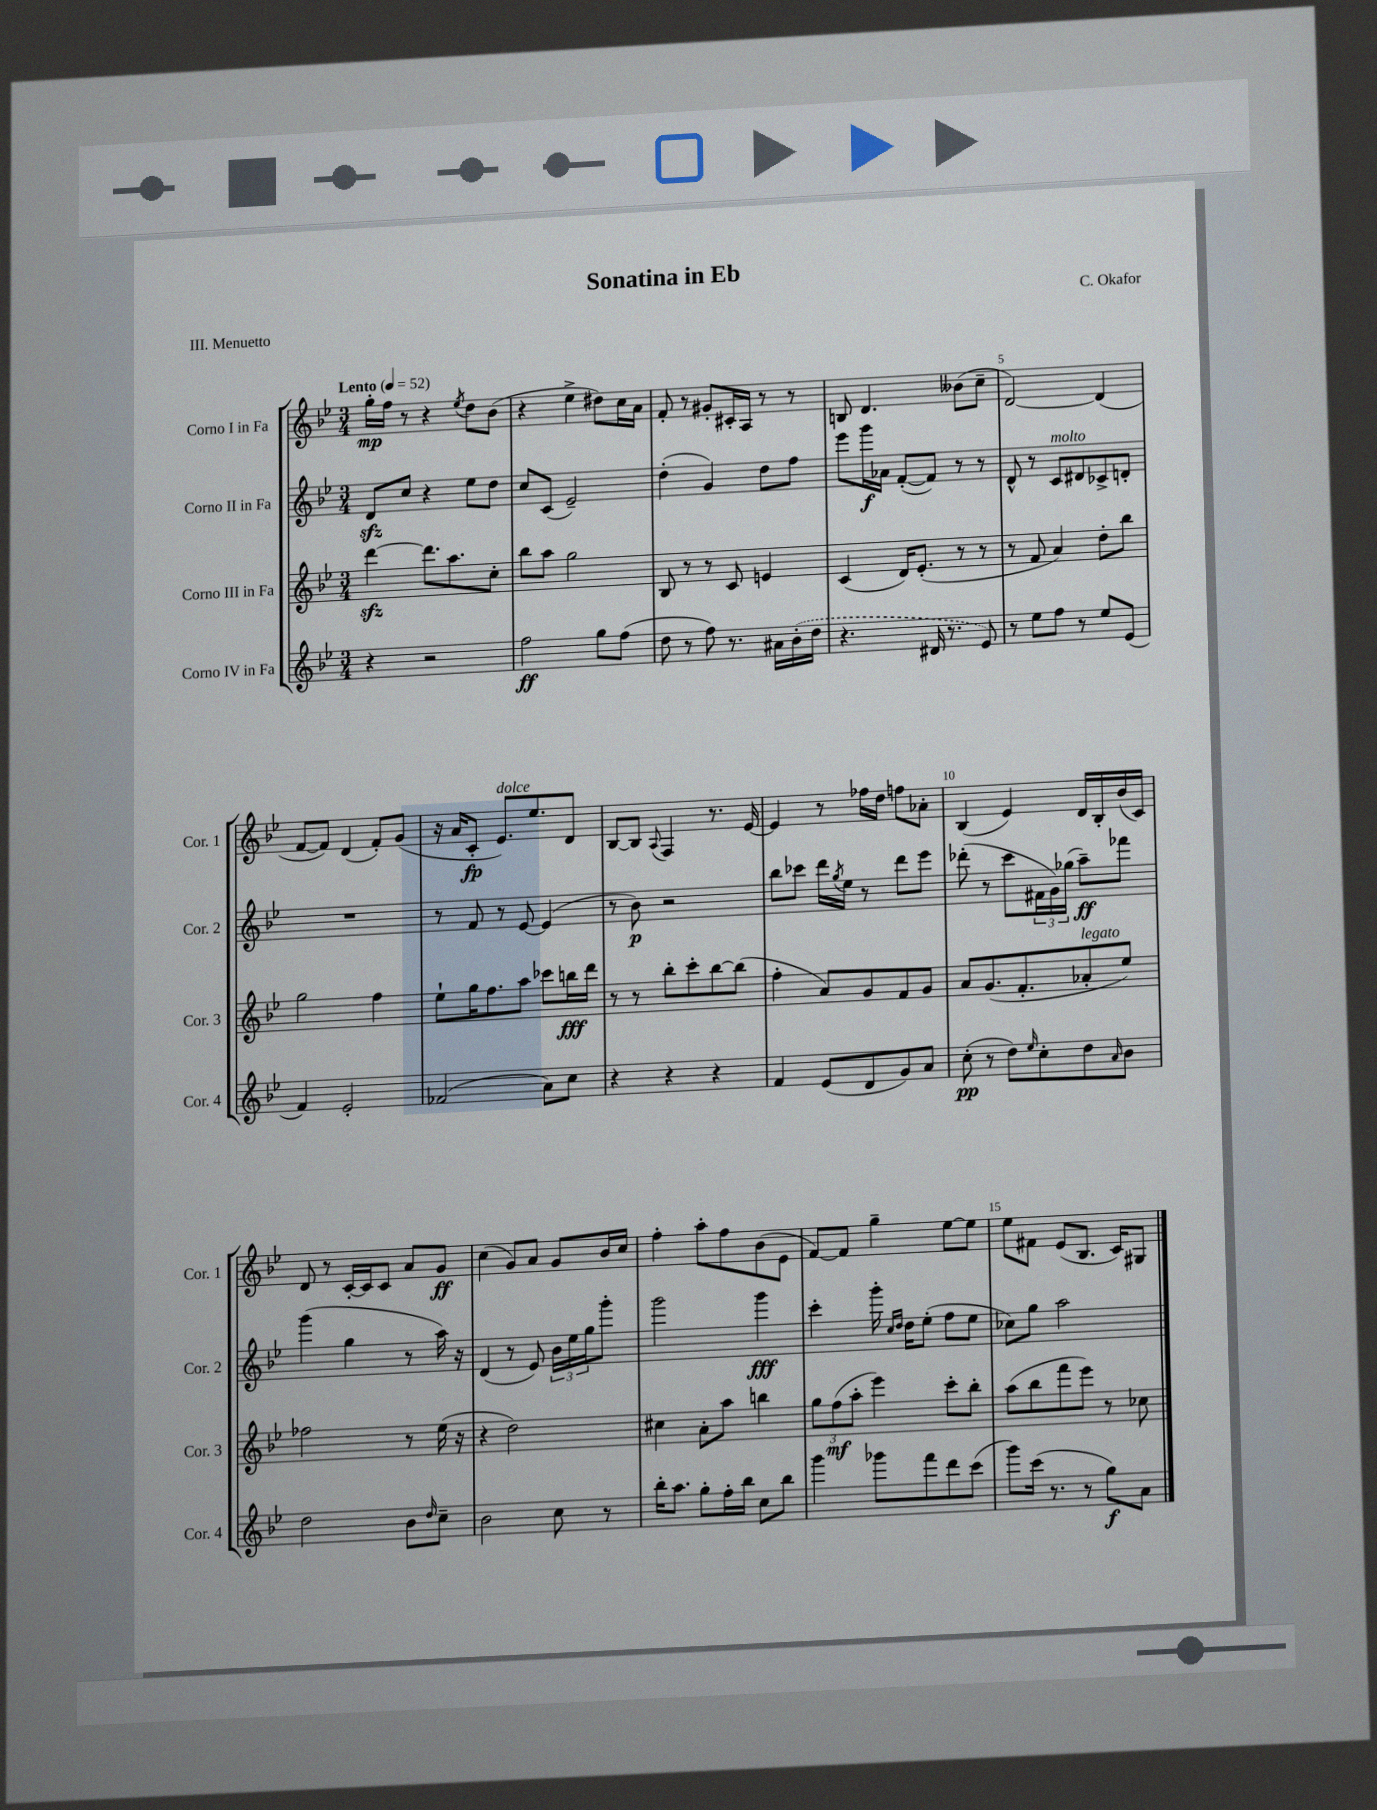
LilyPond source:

\header { title = "Sonatina in Eb" composer = "C. Okafor" piece = "III. Menuetto" }
<<
\new StaffGroup <<
\new Staff = "s0" \with { instrumentName = "Corno I in Fa" shortInstrumentName = "Cor. 1" } {
    \clef treble \key bes \major \numericTimeSignature \time 3/4 \tempo "Lento" 4 = 52
    g''16-.\mp f''16 r8 r4 \acciaccatura { ees''8 } d''8 bes'8( |
    r4 ees''4-> dis''8) c''16 a'16 |
    f'8-. r8 gis'8-. cis'16-. a16 r8 r8 |
    b8 d'4. beses'8( c''8-- |
    d'2~) d'4( |
    f'8~ f'8) d'4( f'8-.) g'8( |
    r16 a'16 c'8-.\fp ees'8.^\markup { \italic "dolce" }) ees''8. d'8 |
    bes8~ bes8 \appoggiatura { a8 } f4 r8. ees'16~ |
    ees'4 r8 fes''16 d''16 f''8 aes'8-. |
    bes4( ees'4) d'16 bes16-. bes'16( c'16) |
    d'8 r8 c'16~-. c'16 c'8 a'8 g'8\ff |
    c''4( g'8) a'8 g'8 bes'16 c''16 |
    f''4-. a''8-. f''8 bes'8( ees'8 |
    f'8~) f'8 g''4-- ees''8~ ees''8 |
    ees''8 fis'8 ees'8( bes8. c'16) gis8 \bar "|." |
}
\new Staff = "s1" \with { instrumentName = "Corno II in Fa" shortInstrumentName = "Cor. 2" } {
    \clef treble \key bes \major \numericTimeSignature \time 3/4
    d'8\sfz c''8 r4 ees''8 d''8 |
    c''8 c'8( ees'2--) |
    d''4-.( g'4) d''8 f''8 |
    ees'''8 g'''16\f aes'16 f'8~-.( f'8) r8 r8 |
    d'8-^ r8 c'8^\markup { \italic "molto" } dis'8 ces'8-> d'8-. |
    R2. |
    r8 f'8 r8 ees'8~ ees'4( |
    r8 bes'8\p) r2 |
    bes''8 ces'''8 d'''16 \acciaccatura { g''8 } ees''16 r8 d'''8 ees'''8 |
    des'''8-.( r8 c'''8 \tuplet 3/2 { fis'16 g'16) ges''16( } a''8--\ff) fes'''8 |
    g'''4( g''4 r8 a''16) r16 |
    d'4( r8 ees'8) \tuplet 3/2 { bes'16 ees''16 g''16 } g'''8-. |
    g'''2 g'''4\fff |
    c'''4-. g'''16-. \grace { c''16 d''16 } d''16 ees''8-.( f''8 ees''8 |
    ces''8) g''8 a''2 \bar "|." |
}
\new Staff = "s2" \with { instrumentName = "Corno III in Fa" shortInstrumentName = "Cor. 3" } {
    \clef treble \key bes \major \numericTimeSignature \time 3/4
    d'''4~\sfz d'''8. a''8. c''8-. |
    bes''8 a''8 g''2 |
    bes8 r8 r8 c'8 e'4 |
    c'4( d'16) ees'8.-.( r8 r8 |
    r8 f'8 a'4) d''8-. bes''8 |
    g''2 f''4 |
    ees''8-! g''16 f''8. a''8 ces'''8 b''16\fff d'''16 |
    r8 r8 bes''8-. c'''8-. bes''8~ bes''8( |
    f''4-. a'8) g'8 f'8 g'8 |
    a'8 g'8.( f'8.-. aes'8-.^\markup { \italic "legato" } ees''8) |
    fes''2 r8 ees''16( r16 |
    r4 d''2) |
    cis''4 a'8-. a''8 b''4 |
    \tuplet 3/2 { g''8 f''8\mf( a''8-. } ees'''4) c'''8-. bes''8-. |
    a''8( bes''8 f'''8 ees'''8) r8 ces''8 \bar "|." |
}
\new Staff = "s3" \with { instrumentName = "Corno IV in Fa" shortInstrumentName = "Cor. 4" } {
    \clef treble \key bes \major \numericTimeSignature \time 3/4
    r4 r2 |
    f''2\ff g''8 f''8( |
    d''8 r8 f''8) r8. ais'16 \once \slurDashed bes'16-.( d''16 |
    r4. dis'16 r8. ees'8) |
    r8 ees''8 f''8 r8 ees''8 ees'8( |
    f'4) ees'2-. |
    fes'2( a'8) c''8 |
    r4 r4 r4 |
    f'4 ees'8( d'8 g'8) a'8 |
    c''8-.\pp( r8 d''8) \grace { ees''16 } c''8-. d''8 \grace { a'16 } bes'8 |
    d''2 bes'8 \grace { d''16 } c''8-- |
    bes'2 c''8 r8 |
    bes''16-. a''8. g''8-. f''16-. bes''16 c''8 bes''8 |
    g'''4 ges'''8 f'''8 d'''8 c'''8( |
    g'''8) c'''16( r8. r8 g''8\f) a'8 \bar "|." |
}
>>
>>
\layout { \context { \Score \override BarNumber.break-visibility = ##(#f #t #t) barNumberVisibility = #(every-nth-bar-number-visible 5) } }
